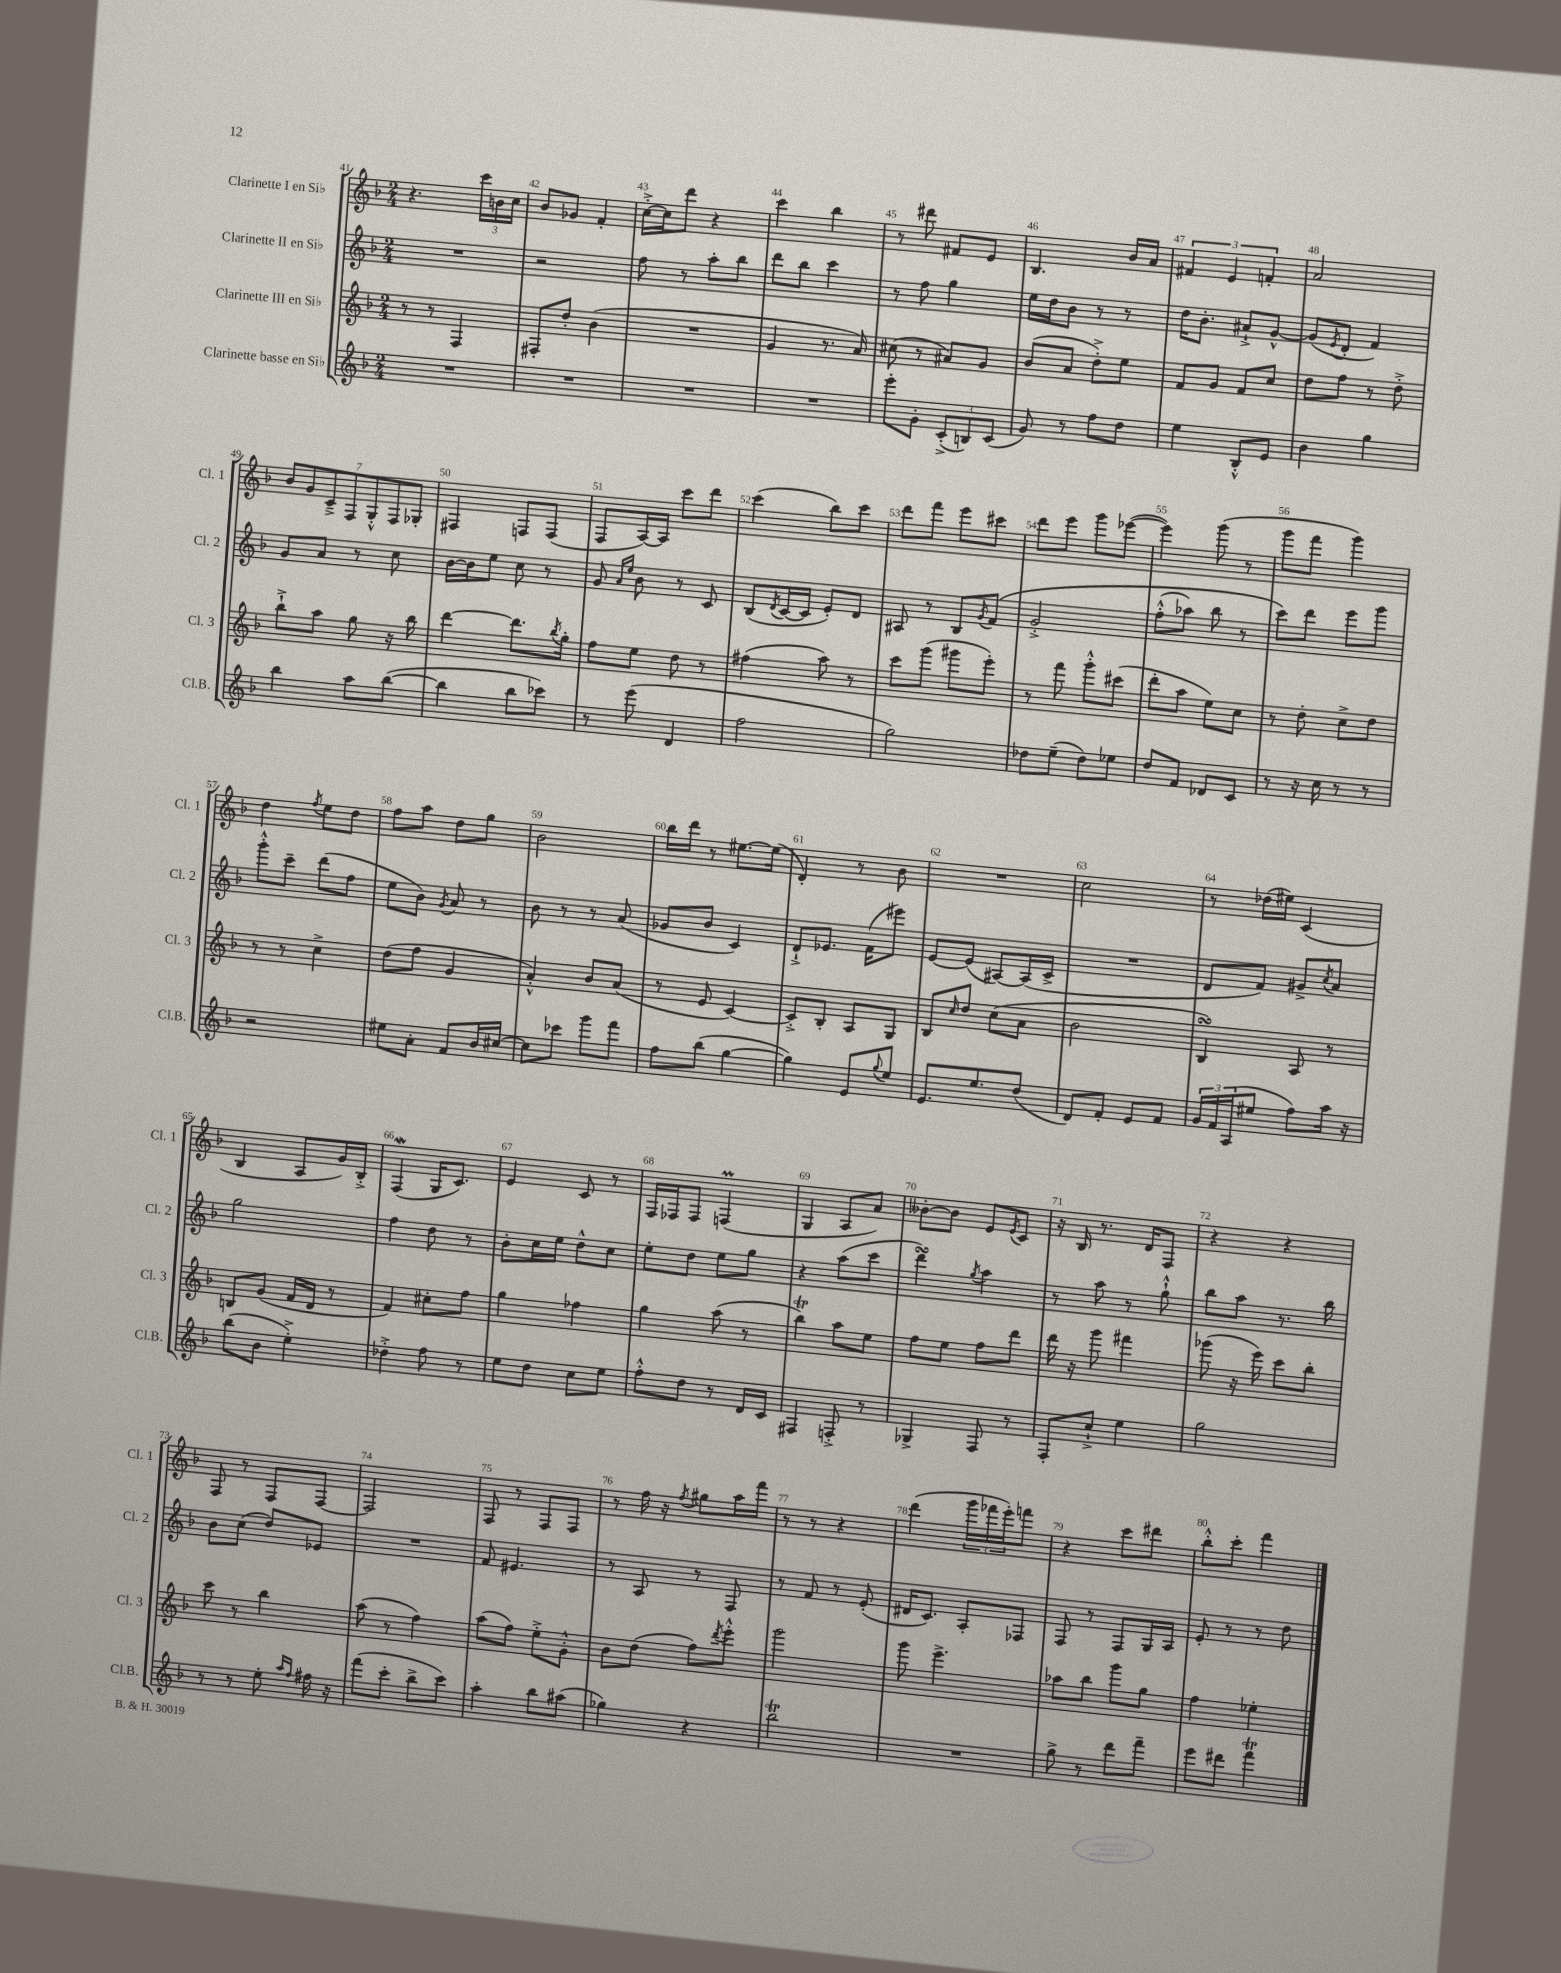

**kern	**kern	**kern	**kern
*staff4	*staff3	*staff2	*staff1
*clefG2	*clefG2	*clefG2	*clefG2
*k[b-]	*k[b-]	*k[b-]	*k[b-]
*M2/4	*M2/4	*M2/4	*M2/4
2r	8r	2r	4.r
.	8r	.	.
.	4F/	.	.
.	.	.	24ccc\LL
.	.	.	24b\
.	.	.	24cc\JJ
=	=	=	=
2r	8F#'/L	2r	8b-/L
.	8dd'/J	.	8g-/J
.	(4b-\	.	4f'/
=	=	=	=
2r	2r	8ff\	[16cc'^\LL
.	.	.	16cc\]J
.	.	8r	8ddd\J
.	.	8aa'\L	4r
.	.	8bb-\J	.
=	=	=	=
2r	4g/	8ddd\L	4ccc\
.	.	8bb-\J	.
.	8.r	4ccc\	4bb-\
.	16a/)	.	.
=	=	=	=
8eee'\L	(8cc#\	8r	8r
8g'\J	8r	8ff\	8ddd#\
(12c'^/L	8a#/L)	4gg\	8f#/L
12B/)	.	.	.
.	8g/J	.	8e/J
(12c/J	.	.	.
=	=	=	=
8g/)	(8b-/L	16ee\LL	4.B-/
.	.	16dd\J	.
8r	8a/J	8b-\J	.
8ff\L	8dd'^\L)	8r	.
8dd\J	8ee\J	8r	16b-/LL
.	.	.	16a/JJ
=	=	=	=
4ee\	8f/L	16dd\LK	6f#/
.	.	8.b-'\J	.
.	8g/J	.	.
.	.	.	6e/
8B-'^^/L	8f/L	8a#`^/L	.
.	.	.	6f'/
8e/J	8cc/J	[8g^^/J	.
=	=	=	=
4b-\	8dd\L	(8g/]L	2a/
.	.	8qe/	.
.	8ff\J	8d'/J	.
4gg\	8r	4f/)	.
.	8dd'^\	.	.
=	=	=	=
4bb-\	8bb-`^\L	8g/L	14b-/L
.	.	.	14g/
.	8aa\J	8a/J	.
.	.	.	14c~^/
.	.	.	14F/
8aa\L	8gg\	8r	.
.	.	.	14G'^^/
.	.	.	14F/
([8bb-\J	16r	8cc\	.
.	.	.	14G-'/J
.	16bb-\	.	.
=	=	=	=
4bb-\]	[4ddd\	[16b-\LL	4F#/
.	.	16b-\]J	.
.	.	8ee\J	.
8bb-\L	8.ddd\]L	8cc\	8F/L
8ccc-\J)	.	8r	(8F/J
.	8qbb-/	.	.
.	16gg'\Jk	.	.
=	=	=	=
8r	8ff\L	8g/	8F/L
.	.	16qqa/LL	.
.	.	16qqee/JJ	.
(8eee\	8ee\J	8b-\	[16A/L)
.	.	.	16A/]JJ
4d/	8dd\	8r	8ccc\L
.	8r	8c/	8ddd\J
=	=	=	=
2ff\	(4ff#\	(8B-/L	(4ccc\
.	.	8qd/	.
.	.	[16c/L	.
.	.	16c/]JJ	.
.	8aa\)	8e'/L)	8bb-\L)
.	8r	8d/J	8ccc\J
=	=	=	=
2gg\)	8ccc\L	8A#/	8ddd\L
.	(8ggg\J	8r	8fff\J
.	8ggg#\L	8B-/L	8eee\L
.	.	8qg/	.
.	8eee'\J)	&(8f/J	8ccc#\J
=	=	=	=
8dd-\L	8r	2g'^/	8ddd\L
(8ee~\J	8fff\	.	8eee\J
8dd-\L)	8ggg'^^\L	.	8ggg\L
8ee-\J	(8ccc#\J	.	([8eee-\J
=	=	=	=
8dd/L	8ddd'\L	(8ff'^^\L	4eee-\])
8f/J	8aa\J	8aa-\J)	.
8d-/L	8ee\L)	8bb-\	(8ggg\
8c/J	8cc\J	8r	8r
=	=	=	=
8r	8r	8ccc\L&)	8ggg\L
16r	8dd'\	8ddd\J	8fff\J
16cc\	.	.	.
8r	8cc^\L	8eee\L	4ggg\)
8r	8dd\J	8ggg\J	.
=	=	=	=
2r	8r	8ggg'^^\L	4dd\
.	8r	8ccc~\J	.
.	.	.	8qff/
.	4cc^\	(8ddd\L	8ee\L
.	.	8ff\J	8dd\J
=	=	=	=
8ee#\L	(8dd\L	8ee\L	8ff\L
8a'\J	8ff\J	8b-\J)	8aa\J
.	.	8qg/	.
8f/L	4g/	8a/	8dd\L
16b-/L	.	8r	8gg\J
[16cc#/JJ	.	.	.
=	=	=	=
8cc#\]L	4a'^^/)	8b-\	2b-\
8ccc-\J	.	8r	.
8ggg\L	8b-/L	8r	.
8fff\J	(8a/J	(8a/	.
=	=	=	=
8ff\L	8r	8g-/L	16bb-\LL
.	.	.	16ddd\JJ
(8bb-\J	8e/	8b-/J	8r
[4gg\	[4c/)	4c/)	[8.ee#\L
.	.	.	(16ee#\]Jk
=	=	=	=
4gg\])	8c'^/]L	8d`^/L	4d'/)
.	8B-'/J	8.e-/J	.
8e/L	8A/L	.	8r
.	.	(16f\LK	.
8qqgg/	.	.	.
8ee/J	8G/J	8eee#\J)	8b-\
=	=	=	=
8.e/L	8B-/L	[8e/L	2r
.	16qqcc/	.	.
.	8dd/J	(8e/]J	.
8.ee/	.	.	.
.	(8cc\L	[8A#/L)	.
(8dd/J	8a\J	(16A#/]L	.
.	.	16c^/JJ	.
=	=	=	=
8d/L)	2b-\	2r	2cc\
8f'/J	.	.	.
8e/L	.	.	.
8f/J	.	.	.
=	=	=	=
24g/LL	4B-/)	8d/L	8r
24f/	.	.	.
(24A/J	.	.	.
8ee#/J	.	8f/J)	(16dd-\LL
.	.	.	16ee#\JJ)
8ff\L)	8A/	8g#^/L	(4c/
.	.	8qcc/	.
16aa\Jk	8r	8a/J	.
16r	.	.	.
=	=	=	=
(8bb-\L	8B/L	2gg\	4B-/
8b-\J	(8g/J	.	.
4ee'^\)	16f/LL	.	8A/L
.	16d/JJ	.	.
.	8r	.	16g/L)
.	.	.	16B-'^/JJ
=	=	=	=
4dd-'^\	4f/)	4ff\	(4F/
8ff\	8cc#'\L	8dd\	16G/LK
.	.	.	8.c/J)
8r	8ff\J	8r	.
=	=	=	=
8ee\L	4gg\	8b-'\L	4e/
8dd\J	.	16cc\L	.
.	.	16ee\JJ	.
8cc\L	4ff-\	8dd^^\L	8c/
8ee\J	.	8cc\J	8r
=	=	=	=
8ff'^^\L	4gg\	8ee'\L	16F/LL
.	.	.	16F-/J
8dd\J	.	8dd\J	8F-/J
8r	(8aa\	8ee\L	(4F/
16d/LL	8r	8gg\J	.
16c/JJ	.	.	.
=	=	=	=
4F#/	4bb-\)	4r	4G/
8F'^/	8aa\L	(8aa\L	8A/L
8r	8ee\J	8ccc\J	8a/J)
=	=	=	=
4G-^/	8ff\L	4ddd\)	[8b--'\L
.	8ee\J	.	8b--\]J
.	.	8qgg/	.
8F/	8ff\L	4aa\	8e/L
.	.	.	8qe/
8r	8ddd\J	.	8c/J
=	=	=	=
8F'/L	16ddd\	8r	16r
.	16r	.	16B-/
8cc`^/J	8ggg\	8aa\	8.r
4ee\	4fff#\	8r	.
.	.	.	16d/LK
.	.	8gg`^^\	8F/J
=	=	=	=
2gg\	(8ggg-\	8bb-\L	4r
.	16r	8aa\J	.
.	16eee\)	.	.
.	8ccc\L	8.r	4r
.	8bb-'\J	.	.
.	.	16bb-\	.
=	=	=	=
8r	8ccc\	8b-\L	8F/
8r	8r	(8cc\J	8r
8ee'\	4bb-\	8dd/L)	8F/L
16qqaa/LL	.	.	.
16qqff/JJ	.	.	.
16ff#\	.	8e-/J	[8F/J
16r	.	.	.
=	=	=	=
(8fff\L	(8aa\	2r	2F/]
8ccc'\J	8r	.	.
8bb-^\L	4ff\)	.	.
8ccc\J)	.	.	.
=	=	=	=
4aa'\	(8aa\L	8f/	8F/
.	8ff\J)	4.e#/	8r
8bb-\L	8ee'^\L	.	8F/L
(8aa#\J	8g'^^\J	.	8F/J
=	=	=	=
4gg-\)	8b-\L	8r	8r
.	(8dd\J	8A/	16ff\
.	.	.	16r
.	.	.	8qff/
4r	8ff\L)	8r	8gg#\L
.	8qddd/	.	.
.	8eee'^^\J	8F/	16aa\L
.	.	.	16fff\JJ
=	=	=	=
2bb-\	2ggg\	8r	8r
.	.	8f/	8r
.	.	8r	4r
.	.	(8e'/	.
=	=	=	=
2r	8ggg\	16d#/LK	(4ddd\
.	.	8.c/J)	.
.	4.eee^\	.	.
.	.	8A'/L	24ggg\LL
.	.	.	24fff-\
.	.	.	24eee'\J)
.	.	8F-/J	8fff\J
=	=	=	=
8gg^\	8aa-\L	8F/	4r
8r	8bb-\J	8r	.
8ddd\L	8ggg\L	8F/L	8ccc\L
8fff~\J	8gg\J	16G/L	8ddd#\J
.	.	16A/JJ	.
=	=	=	=
8eee\L	4ff\	8e'/	8bb-'^^\L
8ddd#\J	.	8r	8ccc'\J
4fff\	4ee-'\	8r	4fff\
.	.	8dd\	.
==	==	==	==
*-	*-	*-	*-
